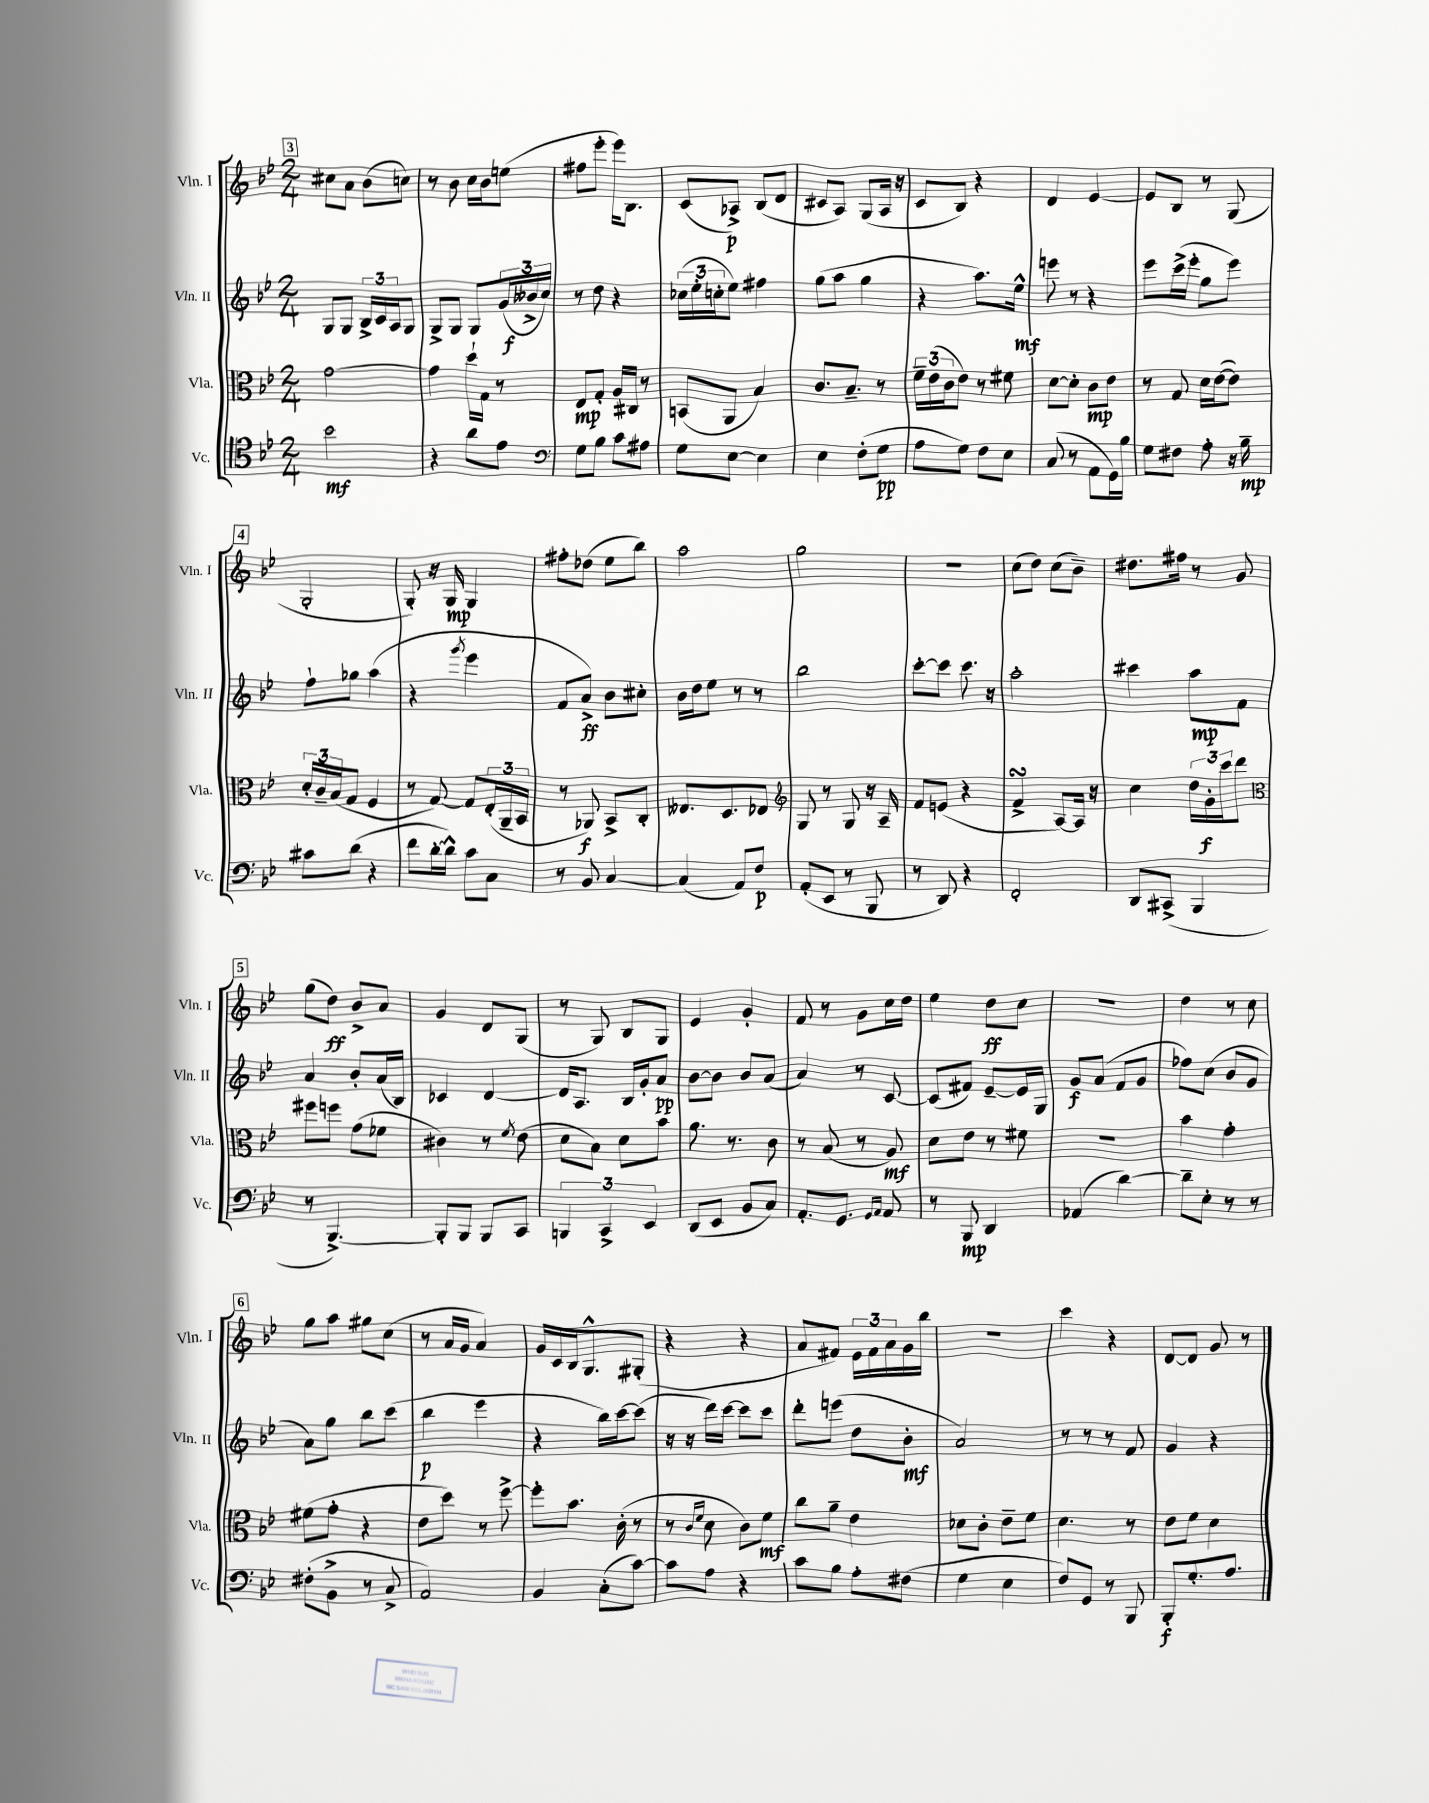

**kern	**kern	**kern	**kern
*staff4	*staff3	*staff2	*staff1
*clefC4	*clefC3	*clefG2	*clefG2
*k[b-e-]	*k[b-e-]	*k[b-e-]	*k[b-e-]
*M2/4	*M2/4	*M2/4	*M2/4
2b-\	[2g\	8G/L	8cc#\L
.	.	8G/J	8a\J
.	.	24B-^/LL	(8b-\L
.	.	24c/	.
.	.	24A/J	.
.	.	8G/J	8cc\J)
=	=	=	=
4r	4g\]	8G^/L	8r
.	.	8G/J	8b-\
8a\L	16dd`\LL	8G/L	16cc\LL
.	16G\JJ	.	16b-\J
8e-\J	8r	(24g/L	(8ee\J
.	.	24b--^/	.
.	.	24cc/JJ)	.
=	=	=	=
*clefF4	*	*	*
8G\L	8E-/L	8r	8ff#\L
8B-\J	8G'/J	8dd\	8eee-'\J
8c\L	16A/LL	4r	16eee-\LK)
.	16C#/JJ	.	8.B-\J
8A#\J	8r	.	.
=	=	=	=
8G\L	(8BB/L	(24cc-\LL	(8c/L
.	.	24ee-'\	.
.	.	24cc'\J	.
[8E-\J	8AA/J	8ee-\J)	8A-^/J)
4E-\]	4B-/)	4ff#\	(8B-/L
.	.	.	8d/J
=	=	=	=
4E-\	8.c/L	(8gg\L	8c#/L
.	.	8aa\J	8A/J)
.	8.B-~/J	.	.
(8F'\L	.	4gg\	(8G/L
8G\J	8r	.	16A/Jk
.	.	.	16r
=	=	=	=
8A\L	24f~\LL	4r	8c/L
.	(24e-\	.	.
.	24c\J	.	.
8G\J)	8e-\J)	.	8B-/J)
8F\L	8r	8.aa\L)	4r
8E-\J	8f#\	.	.
.	.	16ee-^^\Jk	.
=	=	=	=
(8C/	[8d\L	8eee\	4d/
8r	8d'\]J	8r	.
8AA\L	8c\L	4r	[4e-/
16GG\L)	8e-\J	.	.
16B-\JJ	.	.	.
=	=	=	=
8G\L	8r	8eee-\L	8e-/]L
8F#\J	8G/	(16ccc^\L	8B-/J
.	.	16eee-'\JJ	.
8A'\	16d\LL	8gg\L	8r
.	([16e-\J	.	.
16r	8e-\]J)	8eee-\J)	(8G/
16B-~\	.	.	.
=	=	=	=
8c#\L	24d'/LL	8ff`\L	2G'/
.	24c~/	.	.
.	(24B-/J	.	.
(8d\J	8G/J	8gg-\J	.
4r	4F/	(4aa\	.
=	=	=	=
8f\L	8r	4r	8G'/)
[16d'\L	[8G/)	.	16r
16d^^\]JJ)	.	.	16G/
.	.	8qggg/	.
8c\L	8G/]L	4eee-\	4G/
8C\J	(24E-'/L	.	.
.	24AA~/	.	.
.	24BB-/JJ	.	.
=	=	=	=
8r	8r	8f/L	8ff#'\L
8BB-/	8AA-/)	8a^/J)	(8dd-\J
[4C/	8BB-^/L	8b-\L	8ee-\L
.	8C'/J	8cc#'\J	8bb-\J)
=	=	=	=
(4C/]	8.E--/L	16b-\LL	2aa\
.	.	16dd\J	.
.	.	8ee-\J	.
.	8.D/	.	.
8AA/L)	.	8r	.
8F/J	8E-/J	8r	.
=	=	=	=
*	*clefG2	*	*
(8AA'/L	8G/	2bb-\	2gg\
8EE-/J	8r	.	.
8r	8G/	.	.
8BBB-/	16r	.	.
.	16A~/	.	.
=	=	=	=
8r	8f/L	[8ccc'\L	2r
8DD/)	(8e/J	8ccc\]J	.
4r	4r	8.ccc\	.
.	.	16r	.
=	=	=	=
2FF'/	4f^/	2aa'\	(8cc\L
.	.	.	8dd\J)
.	[8A/L)	.	(8cc\L
.	16A/]Jk	.	8b-~\J)
.	16r	.	.
=	=	=	=
8DD/L	4cc\	4ccc#\	8.dd#\L
(8CC#^/J	.	.	.
.	.	.	16ff#\Jk
4BBB-/	24dd\LL	8aa\L	8r
.	24g'\	.	.
.	24ccc\J	.	.
.	8ddd\J	8f\J	8g/
=	=	=	=
*	*clefC3	*	*
8r	8ff#\L	4a/	(8gg\L
[4.BBB-^/)	8ff\J	.	8dd\J)
.	(8g\L	8b-'/L	8b-^/L
.	8f-\J	(16a/L	8a/J
.	.	16B-/JJ)	.
=	=	=	=
8BBB-'/]L	4c#\)	4c-/	4g/
8BBB-/J	.	.	.
8BBB-/L	8r	[4d/	8d/L
.	8qf/	.	.
8CC/J	(8e-\	.	(8G/J
=	=	=	=
6BBB/	8d\L	16d/]LK	8r
.	.	8.A/J	.
.	8B-\J)	.	8G/)
6CC^/	.	.	.
.	8d\L	16B-/LL	8B-/L
.	.	16g'/J	.
6EE-/	.	.	.
.	8b-\J	8a/J	8G/J
=	=	=	=
(8DD/L	8.a\	[8b-\L	4e-/
8EE-/J	.	8b-\]J	.
.	8.r	.	.
8BB-/L	.	8b-/L	4g'/
8C/J)	8c\	(8a/J	.
=	=	=	=
8.AA'/L	8r	4a/)	8f/
.	(8B-/	.	8r
8.GG/J	.	.	.
.	8r	8r	8g\L
16qqGG/LL	.	.	.
16qqAA/JJ	.	.	.
8AA/	8A/)	[8c/	16cc\L
.	.	.	16dd\JJ
=	=	=	=
8r	8d\L	(8c/]L	4ee-\
8BBB-/	8e-\J	8f#/J)	.
4DD/	8r	[8e-~/L	8dd\L
.	8f#\	16e-/]L	8cc\J
.	.	16G/JJ	.
=	=	=	=
(4AA-/	2r	8g/L	2r
.	.	(8a/J	.
[4d\)	.	8f/L	.
.	.	8g/J	.
=	=	=	=
8d~\]L	4b-\	8ff-\L)	4dd\
8E-'\J	.	(8cc\J	.
8r	4g'\	8b-/L	8r
8r	.	8g/J	8cc\
=	=	=	=
(8F#'\L	(8f#\L	8a\L)	8gg\L
8BB-^\J	8g'\J	8gg\J	8aa\J
8r	4r	8bb-\L	8gg#\L
8C^/	.	(8ccc\J	(8cc\J
=	=	=	=
2AA/)	8e-\L	4bb-\	8r
.	8dd\J)	.	16a/LL
.	.	.	16g/JJ
.	8r	4eee-\	4a/)
.	[8ff^\	.	.
=	=	=	=
4BB-/	8ff'\]L	4r	16g/LL
.	.	.	16c/
.	8.b-\J	.	16B-/J
.	.	.	8.G^^/
(8C'\L	.	16bb-\LL)	.
.	(16c'\	[16ccc\J	.
[8c\J)	8r	(8ccc\]J	(8G#'/J
=	=	=	=
8c\]L	8r	16r	4r
.	.	16r	.
.	16qqc/LL	.	.
.	16qqf/JJ	.	.
8A\J	8d\	16ddd\LL)	.
.	.	[16ccc\JJ	.
4r	8c\L)	8ccc\]L	4r
.	8f\J	8ccc\J	.
=	=	=	=
8c\L	8cc\L	8ddd'\L	8a/L
8B-\J	8a~\J	(8eee\J	8f#/J)
8A'\L	4e-\	8dd\L	24e-\LL
.	.	.	24f#\
.	.	.	24a\
(8F#\J	.	8b-'\J	16g\
.	.	.	16bb-\JJ
=	=	=	=
4G\	8d-\L	2a/)	2r
.	8c'\J	.	.
4E-\	8e-~\L	.	.
.	8f\J	.	.
=	=	=	=
8F/L)	4.d\	8r	4ccc\
8GG/J	.	8r	.
8r	.	8r	4r
8BBB-/	8r	8f/	.
=	=	=	=
8BBB-'/L	8e-\L	4g/	[8d/L
8.G'/	8f\J	.	8d/]J
.	4d\	4r	8g/
8.A/J	.	.	.
.	.	.	8r
==	==	==	==
*-	*-	*-	*-
